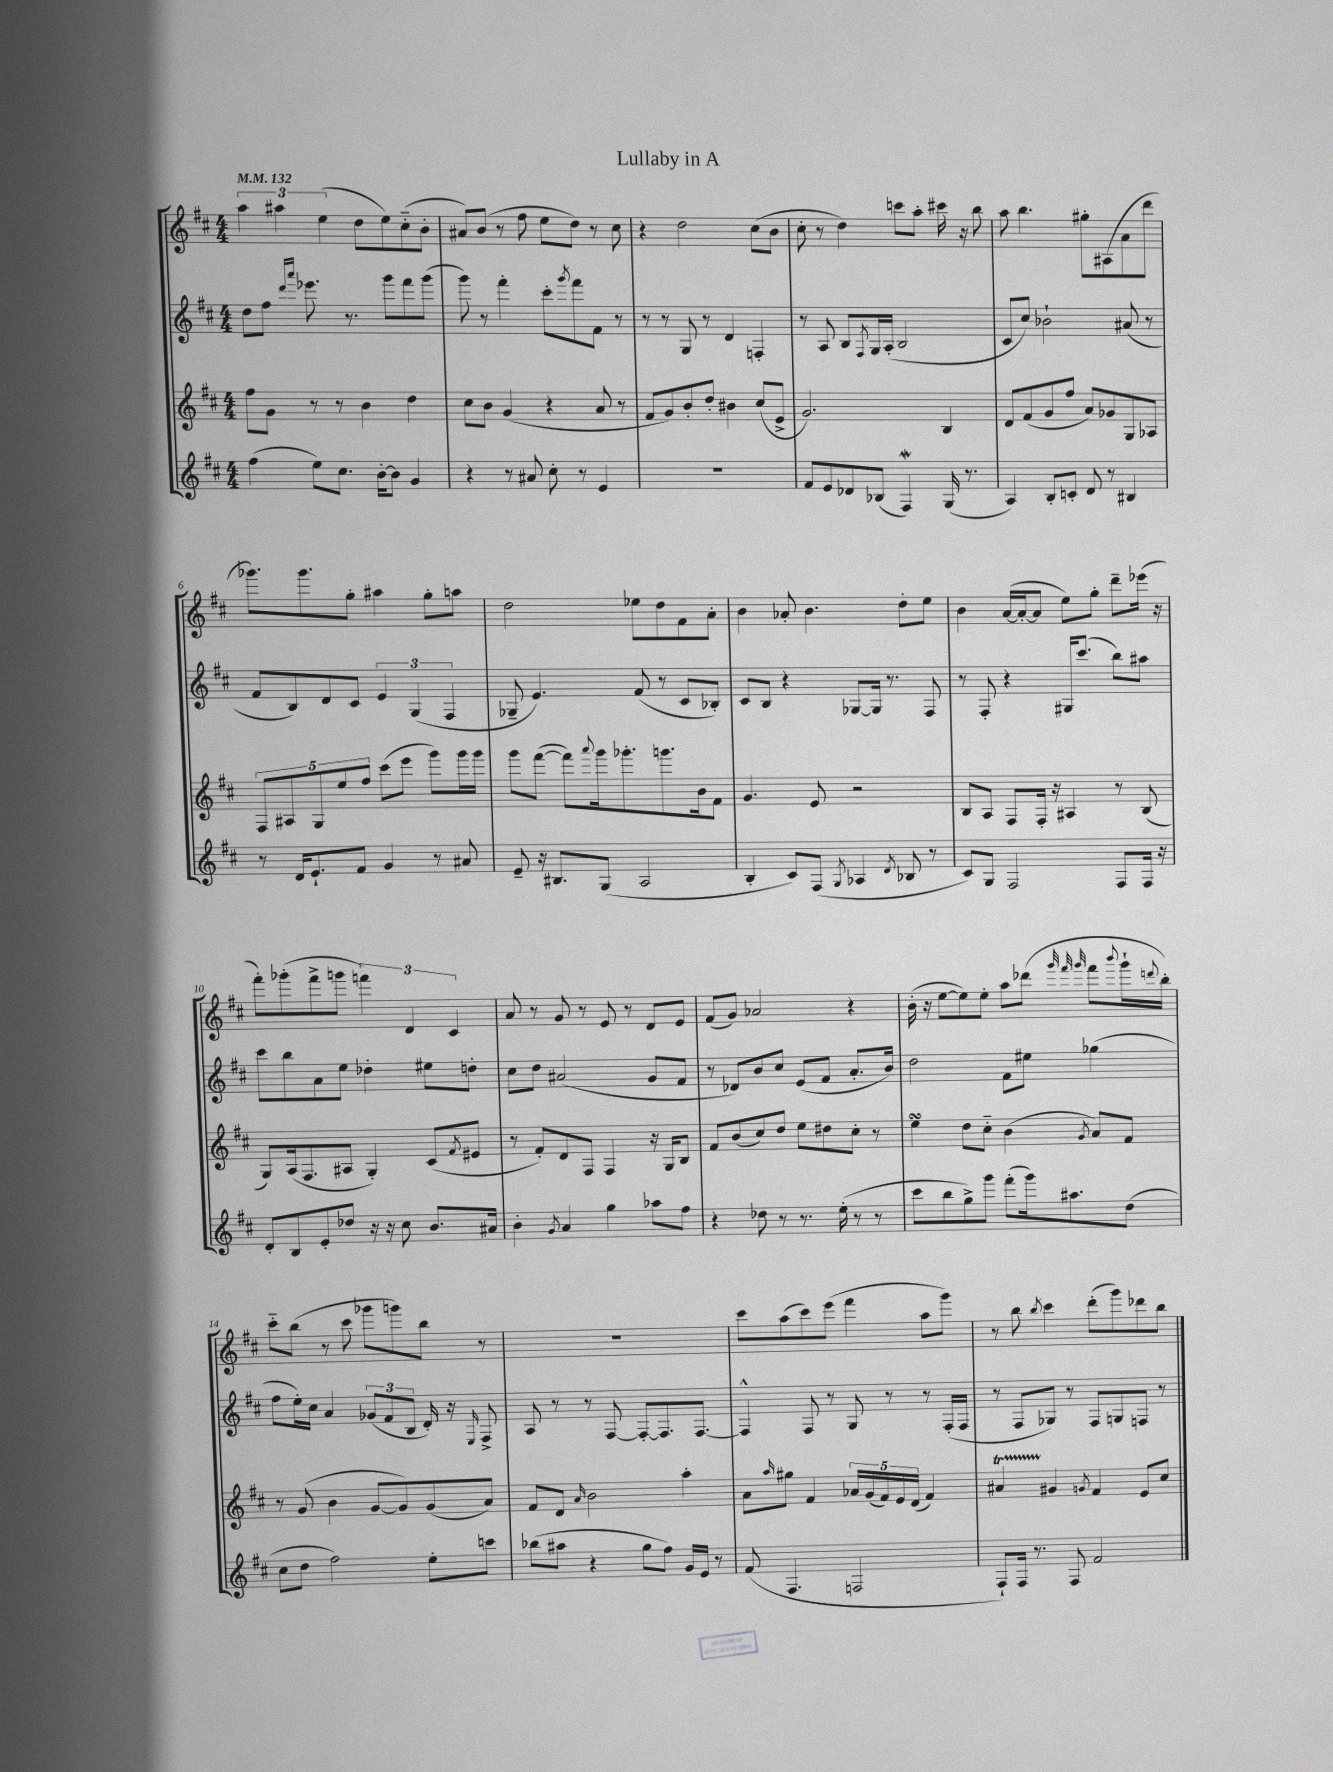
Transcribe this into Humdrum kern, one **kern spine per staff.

**kern	**kern	**kern	**kern
*staff4	*staff3	*staff2	*staff1
*clefG2	*clefG2	*clefG2	*clefG2
*k[f#c#]	*k[f#c#]	*k[f#c#]	*k[f#c#]
*M4/4	*M4/4	*M4/4	*M4/4
*MM132	*MM132	*MM132	*MM132
(4ff#	8ff#	8dd	6aa
.	8g	8ff#	.
.	.	.	6aa#
.	.	16qqddd	.
.	.	16qqaaa	.
8ee)	8r	8.eee-	.
.	.	.	(6ee
8.cc#	8r	.	.
.	.	8.r	.
.	4b	.	8dd
[16b'	.	.	.
8b]	.	8ggg	8ee)
4g	4dd	8fff#	(8cc#'~
.	.	(8ggg	8b'
=	=	=	=
4r	8cc#	8ggg)	8a#)
.	8b	8r	(8b
8r	(4g	4fff#'	8r
8a#	.	.	8ff#
8cc#'	4r	8ccc#'	8ee
.	.	8qggg	.
8r	.	8fff#	8dd)
4e	8a	8f#	8r
.	8r	8r	8cc#
=	=	=	=
1r	8f#	8r	4r
.	8g)	8r	.
.	8b'	8G	2dd
.	8dd'	8r	.
.	4b#	4d	.
.	(8cc#	4F'	(8cc#
.	8e^	.	8b
=	=	=	=
8f#	2.g)	8r	8cc#'
8e	.	8A	8r
8d-	.	8B	4dd)
.	.	8qF#	.
(8B-	.	16G	.
.	.	(16A'	.
4F#)	.	2B	8ccc
.	.	.	8aa'
(16G	4B	.	16ccc#
8.r	.	.	16r
.	.	.	8bb
=	=	=	=
4A)	8d	8c#	8aa
.	(8f#	8cc#)	4.bb
8B'	8g	2b-`	.
8c'	8ff#	.	.
8d	8a)	.	8gg#'
8r	8g-	.	(8A#
4B#	8G	(8a#	8a
.	8A-	8r	8ddd
=	=	=	=
8r	10F#	8f#	8.ggg-)
.	10A#	.	.
16d	.	8B)	.
8.e`	.	.	8.ggg-
.	10G	.	.
.	.	8d	.
.	10ee	.	.
8f#	.	8c#	8gg'
.	10ff#	.	.
4g	(8ccc#	6e	4aa#
.	8eee	.	.
.	.	(6G	.
8r	8ggg)	.	8gg'
.	.	6F#	.
8a#	16ggg	.	8aa
.	16ggg	.	.
=	=	=	=
8e~	8ggg	8G-~	2dd
16r	([8fff#	4.e)	.
8.B#	.	.	.
.	8fff#])	.	.
.	8qqaaa	.	.
(8G	16ggg	.	.
.	8.ggg-'	.	.
2A	.	(8f#	8ee-
.	8.ggg	8r	8dd
.	.	8c#	8f#
.	16b	.	.
.	8f#	8B-')	8a'
=	=	=	=
4B'	4.g	8c#	4b
.	.	8B	.
8c#)	.	4r	8a-'
(8F#	8e	.	4.b
8qG	.	.	.
4A-	2r	[8G-	.
.	.	16G-]	.
.	.	8.r	.
8qd	.	.	.
8B-	.	.	8dd'
8r	.	8F#	8ee
=	=	=	=
8c#)	8B	8r	4b
8G	8A	8F#'	.
2F#	8F#	4r	([16a
.	.	.	16a'_
.	16F#'	.	8a]
.	16r	.	.
.	4A#	16G#	8ee)
.	.	(8.ccc#	.
.	.	.	8gg'
8F#	8r	8bb)	8ddd~
16F#	(8B	8aa#	(16eee-
16r	.	.	16r
=	=	=	=
8d'	8G)	8ccc#	8fff#')
8B	(16A	8bb	(8ggg-'
.	8.F#	.	.
8e'	.	8a	8fff#^
8dd-	8A#	8ee	8ggg
16r	4G')	4dd-'	6fff)
16r	.	.	.
8cc#	.	.	.
.	.	.	6d
8.b	(8c#	8ee#	.
.	.	.	6c#
.	8qf#	.	.
.	8e#	8dd'	.
16a#	.	.	.
=	=	=	=
4b'	8r	8cc#	8a
.	8f#')	8dd	8r
8qg	.	.	.
4a	8d	(2a#	8g
.	8F#	.	8r
4gg	4F#	.	8e
.	.	.	8r
8aa-	16r	8g	8d
.	16G	.	.
8ff#	8B	8f#	8e
=	=	=	=
4r	8f#	8r	(8f#
.	(8b	8d-)	8g)
8dd-	8cc#)	8b	2a-
8r	8dd	8cc#	.
8.r	8ee	(8e	.
.	8dd#	8f#	.
(16ee'	.	.	.
8r	8cc#'	8.a'	4r
8r	8r	.	.
.	.	16b)	.
=	=	=	=
8ccc#	4ee	2dd	(16b'
.	.	.	16r
8bb	.	.	[8ee
8gg^)	8dd	.	8ee])
8ggg	8cc#'~	.	8ee'
(8fff#'	(4b	8f#	8aa
16ggg)	.	8ee#	(8ddd-
8.aa#	.	.	.
.	.	.	32qqggg
.	.	.	32qqfff#
.	8qg	.	32qqggg
.	8a)	(4gg-	8fff#
.	.	.	8qqbbb
(8dd	8f#	.	16ggg`
.	.	.	8qqddd
.	.	.	16bb')
=	=	=	=
8cc#	8r	8ff#	8ccc#'~
8dd	(8g	16ee')	(8bb
.	.	16cc#	.
2ff#)	4b	4a	8r
.	.	.	8ccc#
.	[8g	(12g-	8ggg-
.	.	12f#	.
.	8g])	.	8ggg)
.	.	12B	.
8ee'	(8g	16d')	8bb
.	.	16r	.
.	.	16qqE	.
8ccc	8a)	8F#^	8r
=	=	=	=
(8bb-	8f#	8A	1r
8aa#	8d	8r	.
.	16qqa	.	.
4r	2b	8r	.
.	.	[8F#	.
8gg	.	8F#'_	.
8ff#)	.	8.F#]	.
16g	4aa'	.	.
16e	.	[8.F#	.
8r	.	.	.
=	=	=	=
(8f#	8a	4F#^^]	8ccc#
.	16qqaa	.	.
4.F#	8gg#	.	(8aa
.	4f#	8F#	8ccc#)
.	.	8r	(8eee
2F	20a-	8G	4fff#
.	(20g	.	.
.	20f#)	.	.
.	.	8r	.
.	20e	.	.
.	(20d	.	.
.	4f#)	8r	8aa
.	.	(16F#'	8ggg)
.	.	16F#	.
=	=	=	=
8F#`)	4a#	8r	8r
16F#	.	8F#	8bb
8.r	.	.	.
.	.	.	8qbb
.	4g#	8G-)	4ccc#
8F#	.	8r	.
.	8qg	.	.
2f#	4f#	8F#	(8ddd'
.	.	8G	8ggg)
.	8e	8F	8ddd-
.	8cc#	8r	8bb
==	==	==	==
*-	*-	*-	*-
